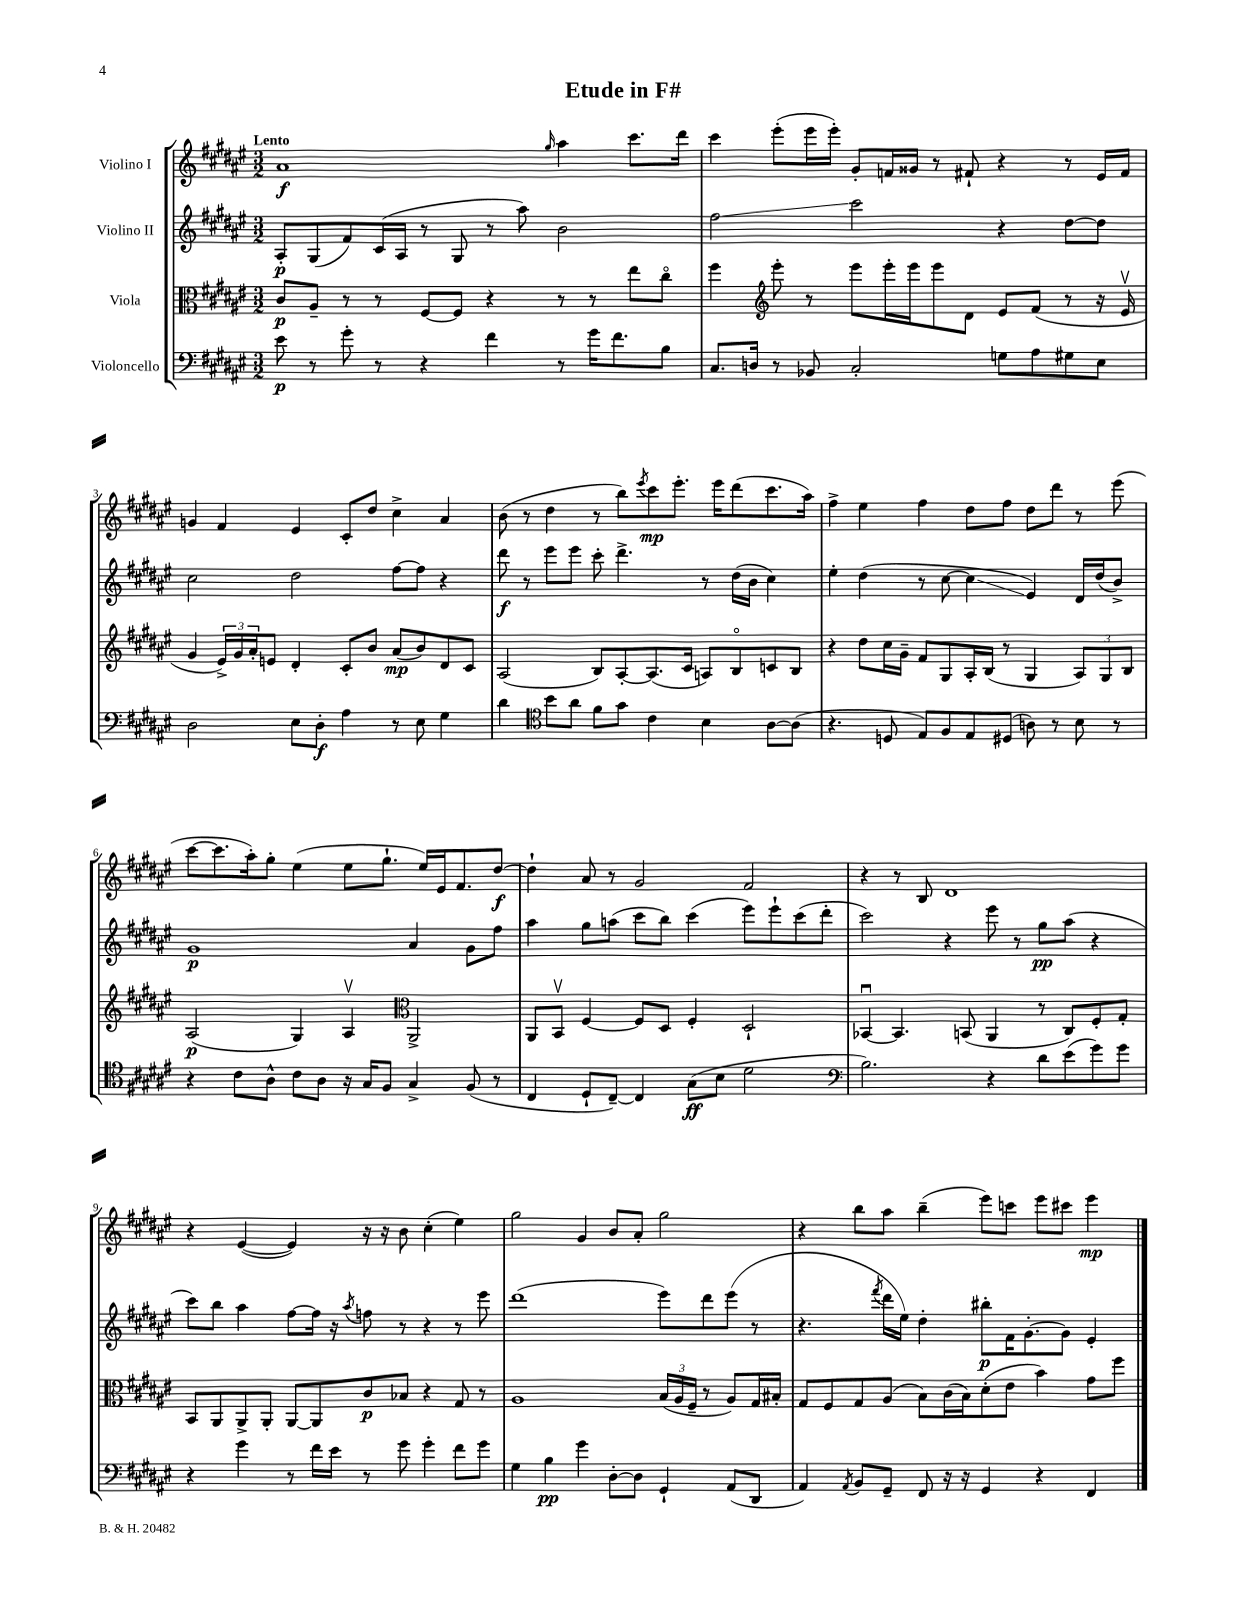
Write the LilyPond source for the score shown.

\header { title = "Etude in F#" }
<<
\new StaffGroup <<
\new Staff = "s0" \with { instrumentName = "Violino I" } {
    \clef treble \key fis \major \numericTimeSignature \time 3/2 \tempo "Lento"
    ais'1\f \grace { gis''16 } ais''4 cis'''8. dis'''16 |
    cis'''4 eis'''8-.( eis'''16 eis'''16-.) gis'8-. f'16 gisis'16 r8 fis'8-! r4 r8 eis'16 fis'16 |
    g'4 fis'4 eis'4 cis'8-. dis''8 cis''4-> ais'4 |
    b'8( r8 dis''4 r8 b''8) \acciaccatura { eis'''8 } cis'''8\mp eis'''8.-. eis'''16 dis'''8( cis'''8. ais''16) |
    fis''4-> eis''4 fis''4 dis''8 fis''8 dis''8 dis'''8 r8 eis'''8( |
    cis'''8~ cis'''8. ais''16-.) gis''8-. eis''4( eis''8 gis''8.-! eis''16) eis'16 fis'8. dis''8~\f |
    dis''4-! ais'8 r8 gis'2 fis'2 |
    r4 r8 b8 dis'1 |
    r4 eis'4~( eis'4) r16 r16 b'8 cis''4-.( eis''4) |
    gis''2 gis'4 b'8 ais'8-. gis''2 |
    r4 b''8 ais''8 b''4--( eis'''8) c'''8 eis'''8 cis'''8 eis'''4\mp \bar "|." |
}
\new Staff = "s1" \with { instrumentName = "Violino II" } {
    \clef treble \key fis \major \numericTimeSignature \time 3/2
    ais8-.\p gis8( fis'8) cis'16( ais16 r8 gis8 r8 ais''8) b'2 |
    fis''2\glissando cis'''2 r4 dis''8~ dis''8 |
    cis''2 dis''2 fis''8~ fis''8 r4 |
    dis'''8\f r8 eis'''8 eis'''8 cis'''8-. dis'''4.-> r8 dis''16( b'16 cis''4) |
    eis''4-. dis''4( r8 cis''8~ cis''4\glissando eis'4) dis'16 dis''16( b'8->) |
    gis'1\p ais'4 gis'8 fis''8 |
    ais''4 gis''8 a''8( cis'''8 b''8) cis'''4( eis'''8) eis'''8-! cis'''8( dis'''8-. |
    cis'''2) r4 eis'''8 r8 gis''8\pp ais''8( r4 |
    cis'''8) b''8 ais''4 fis''8~ fis''16 r16 \acciaccatura { ais''8 } f''8 r8 r4 r8 eis'''8 |
    dis'''1( eis'''8) dis'''8 eis'''8( r8 |
    r4. \acciaccatura { fis'''8 } dis'''16 eis''16) dis''4-. bis''8-.\p fis'16 gis'8.~-. gis'8 eis'4-. \bar "|." |
}
\new Staff = "s2" \with { instrumentName = "Viola" } {
    \clef alto \key fis \major \numericTimeSignature \time 3/2
    cis'8\p ais8-- r8 r8 fis8~ fis8 r4 r8 r8 eis''8 cis''8\flageolet |
    fis''4 \clef treble eis'''8-. r8 eis'''8 eis'''16-. eis'''16 eis'''8 dis'8 eis'8 fis'8( r8 r16 eis'16\upbow |
    gis'4 \tuplet 3/2 { eis'16->) gis'16 ais'16-. } e'8 dis'4-. cis'8-. b'8 ais'8\mp( b'8) dis'8 cis'8 |
    ais2( b8) ais8~-. ais8.( cis'16 a8) b8\flageolet c'8 b8 |
    r4 dis''8 cis''16 gis'16-- fis'8 gis8 ais16-. b16( r8 gis4 \tuplet 3/2 { ais8) gis8 b8 } |
    ais2\p( gis4) ais4\upbow \clef alto ais,2-> |
    ais,8 b,8\upbow fis4~ fis8 dis8 fis4-. dis2-! |
    bes,4~\downbow bes,4. b,8( ais,4 r8 cis8) fis8-. gis8-. |
    b,8 ais,8 ais,8-> ais,8-. ais,8~ ais,8 cis'8\p bes8 r4 gis8 r8 |
    ais1 \tuplet 3/2 { b16( ais16 fis16-- } r8 ais8) gis16 bis16-. |
    gis8 fis8 gis8 ais8( b8) cis'16( b16) dis'8-.( eis'8 b'4) gis'8 fis''8 \bar "|." |
}
\new Staff = "s3" \with { instrumentName = "Violoncello" } {
    \clef bass \key fis \major \numericTimeSignature \time 3/2
    eis'8\p r8 gis'8-. r8 r4 fis'4 r8 gis'16 fis'8. b8 |
    cis8. d16 r8 bes,8 cis2-. g8 ais8 gis8 eis8 |
    dis2 eis8 dis8-.\f ais4 r8 eis8 gis4 |
    dis'4 \clef tenor b'8 ais'8 fis'8 gis'8 cis'4 b4 ais8~ ais8( |
    r4. d8 eis8) fis8 eis8 dis8( a8) r8 b8 r8 |
    r4 cis'8 ais8-^ cis'8 ais8 r16 gis16 fis8 gis4-> fis8( r8 |
    cis4 dis8-! cis8~--) cis4 gis8\ff( b8 dis'2 |
    \clef bass b2.) r4 dis'8 eis'8( gis'8) gis'8 |
    r4 gis'4 r8 fis'16 eis'16 r8 gis'8 gis'4-. fis'8 gis'8 |
    gis4 b4\pp gis'4 dis8~-. dis8 gis,4-! ais,8( dis,8 |
    ais,4) \acciaccatura { ais,8 } b,8 gis,8-- fis,8 r16 r16 gis,4 r4 fis,4 \bar "|." |
}
>>
>>
